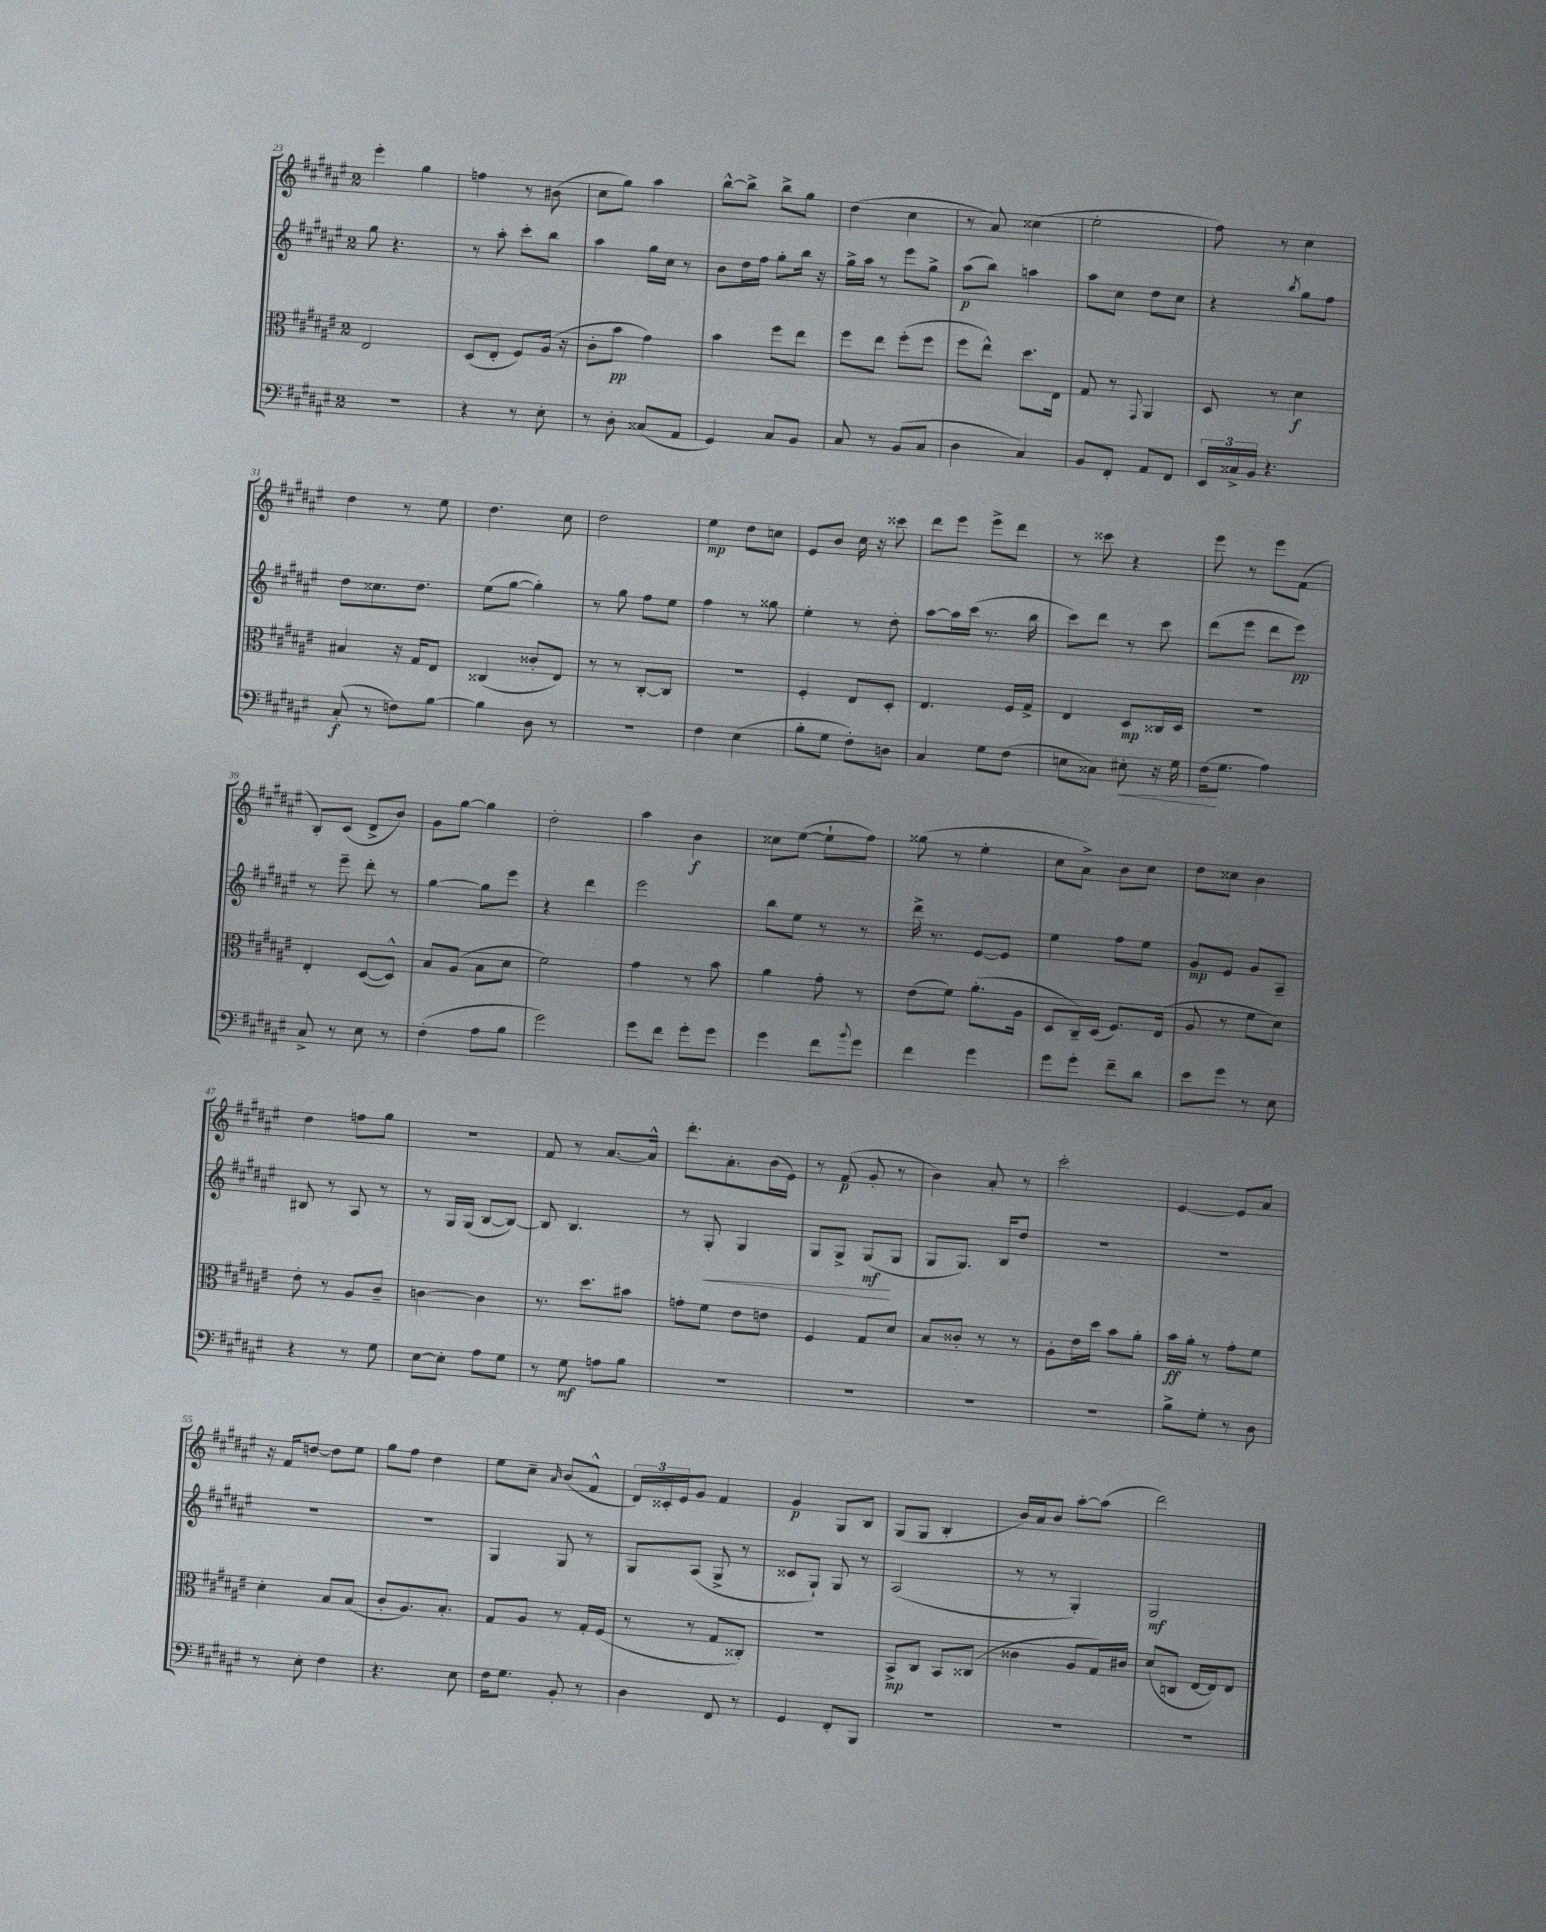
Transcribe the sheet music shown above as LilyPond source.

<<
\new StaffGroup <<
\new Staff = "s0" {
    \clef treble \key fis \major \once \override Staff.TimeSignature.style = #'single-digit \time 2/4
    eis'''4-. gis''4 |
    f''4 r8 bis'8( |
    cis''8 gis''8) ais''4 |
    b''8~-^ b''8-> b''8-> gis''8 |
    dis''4( cis''4 |
    r8 ais'8) cisis''4( |
    eis''2-. |
    fis''8) r8 cis''4 |
    dis''4 r8 eis''8 |
    dis''4. cis''8 |
    dis''2 |
    eis''4\mp dis''8 c''8 |
    eis'8 b'8 cis''16 r16 cisis'''8 |
    dis'''8 eis'''8 eis'''8-> dis'''8 |
    r8 cisis'''8 r4 |
    eis'''8 r8 eis'''8 fis'8( |
    b8-.) cis'8( dis'8-> b'8) |
    gis'8 gis''8~ gis''4 |
    dis''2-. |
    ais''4 b'4\f |
    cisis''8 eis''8~( eis''8-! fis''8) |
    gisis''8( r8 eis''4-. |
    cis''8 ais'8->) b'8 cis''8 |
    dis''8 cisis''8 b'4 |
    dis''4 f''8 gis''8 |
    R2 |
    fis'8 r8 ais'8.~ ais'16-^ |
    dis'''8.-. ais'8.-. b'16( eis'16) |
    r8 fis'8\p( gis'8-. r8 |
    b'4) ais'8-. r8 |
    cis'''2-. |
    eis'4~ eis'8 ais'8 |
    r16 fis'16 d''8~ d''8 eis''8 |
    gis''8 fis''8 dis''4 |
    eis''8 cis''8-- \grace { ais'16 } b'8( fis'8-^ |
    \tuplet 3/2 { dis'16) cisis'16-. eis'16 } gis'8 fis'4 |
    gis'4\p gis8 b8 |
    gis8( gis8 b4-. |
    b'16) ais'16 b'8 ais''8~-. ais''8( |
    dis'''2) \bar "|." |
}
\new Staff = "s1" {
    \clef treble \key fis \major \once \override Staff.TimeSignature.style = #'single-digit \time 2/4
    gis''8 r4. |
    r8 ais''8-. cis'''8-. b''8 |
    ais''4 gis''16 cis''16 r8 |
    b'8 dis''16 fis''16 gis''8-. b''16 r16 |
    gis''16-> ais''16 r8 eis'''8 gis''8-> |
    ais''8\p( b''8) a''4 |
    ais''8 cis''8 dis''8 cis''8 |
    r4 \acciaccatura { b''8 } gis''8 fis''8 |
    dis''8 cisis''8. dis''8. |
    eis''8( gis''8~ gis''4-.) |
    r8 gis''8 fis''8 eis''8 |
    fis''4 r8 gisis''8 |
    eis''4-. r8 dis''8-. |
    ais''8~ ais''16 cis'''16( r8. b''16 |
    cis'''8) dis'''8 r8 cis'''8 |
    dis'''8( eis'''8 dis'''8 eis'''8\pp) |
    r8 eis'''8-- dis'''8-. r8 |
    gis''4~ gis''8 eis'''8 |
    r4 dis'''4 |
    eis'''2 |
    b''8 eis''8 r8 r8 |
    dis'''16-> r8. eis'8~ eis'8 |
    eis''4 fis''8 eis''8 |
    gis'8\mp eis'8 gis'8 ais8-- |
    bis8 r8 ais8 r8 |
    r8 gis16 gis16( b8~ b8~) |
    b8 b4. |
    r8 gis8-.\< gis4 |
    gis8 gis8-> gis8\mf\!( gis8 |
    gis8 gis8.) b16 dis''8 |
    R2 |
    R2 |
    R2 |
    R2 |
    gis4 gis8 r8 |
    gis8 ais8( gis8-> r8 |
    cisis'8 gis8-!) gis8 r8 |
    ais2( |
    r8 r8 gis4-.) |
    gis2\mf \bar "|." |
}
\new Staff = "s2" {
    \clef alto \key fis \major \once \override Staff.TimeSignature.style = #'single-digit \time 2/4
    eis2 |
    dis8( eis8-. fis8) ais16( r16 |
    cis'8-. b'8\pp gis'4) |
    b'4 fis''8 eis''8 |
    fis''8 eis''8 fis''8-.( fis''8 |
    fis''8 eis''8-^) dis''8. eis16 |
    gis8 r8 \appoggiatura { gis,8 } ais,4 |
    dis8 r8 dis'4\f |
    bis4 r16 gis16 eis8 |
    cisis4( cisis'8-. eis8) |
    r8 r8 cis8~-. cis8 |
    r2 |
    fis4-. eis8 dis8-. |
    eis4. fis16 gis16-> |
    eis4 dis8\mp cisis16 dis16 |
    R2 |
    eis4-. dis8~( dis8-^) |
    b8 ais8( b8 dis'8 |
    fis'2) |
    gis'4 r8 b'8 |
    ais'4 gis'8-. r8 |
    eis'8( fis'8) ais'8.-.( ais16 |
    dis8 cis16--) dis16( fis8.) eis16( |
    ais8 r8 fis'8 dis'8) |
    eis'8-. r8 ais8 cis'8-- |
    c'4~ c'4 |
    r8. dis''8. bis'8 |
    g'8-. fis'8 eis'8 e'8 |
    fis4 gis8 dis'8 |
    b8 cisis'8-. r8 r8 |
    ais8-. eis'16 dis''16 b'8 ais'8-. |
    b'16\ff ais'16-. r8 gis'8-. fis'8 |
    dis'4-. b8 b8( |
    cis'8-. ais8.) b8.-. |
    gis8 ais8 r8 gis16-. fis16( |
    r8 r8 gis8 cisis8-.) |
    R2 |
    b,8->\mp cis8 b,8 cisis8( |
    cisis'4 ais8 gis16) cis'16 |
    dis'8( c8 eis16~ eis16) eis8 \bar "|." |
}
\new Staff = "s3" {
    \clef bass \key fis \major \once \override Staff.TimeSignature.style = #'single-digit \time 2/4
    r2 |
    r4 r8 eis8-. |
    r8 dis8-. cisis8( ais,8 |
    gis,4) cis8 b,8 |
    cis8 r8 b,8( cis8 |
    dis4 cis4) |
    b,8 fis,8-. ais,8 fis,8 |
    \tuplet 3/2 { eis,16 cisis16-> b,16 } r4. |
    cis8-.\f( r8 f8) b8~ |
    b4 dis8 r8 |
    R2 |
    fis4 eis4( |
    b8-. gis8 fis8-.) d8 |
    cis4 gis8 fis8( |
    e8 cisis8) eis8-.\< r16 gis16 |
    fis16\!( gis8. ais4) |
    cis8-> r8 eis8 r8 |
    fis4-.( ais8 b8 |
    gis'2) |
    gis'8 fis'8 gis'8-. gis'8 |
    gis'4 fis'8 \appoggiatura { b'8 } gis'8 |
    fis'4 gis'4 |
    gis'8 gis'8-. fis'8-- dis'8 |
    eis'8 gis'8 r8 eis8 |
    r4 r8 gis8 |
    eis8~ eis8-. ais8 gis8 |
    r8 gis8\mf a8 b8 |
    R2 |
    R2 |
    R2 |
    R2 |
    b8-> gis8-. r8 dis8 |
    r8 eis8-. fis4 |
    r4. eis8 |
    fis16 gis8. b,8-. r8 |
    dis4 fis,8 r8 |
    gis,4 fis,8-. b,,8 |
    R2 |
    R2 |
    R2 \bar "|." |
}
>>
>>
\layout { \context { \Score currentBarNumber = #23 } }
